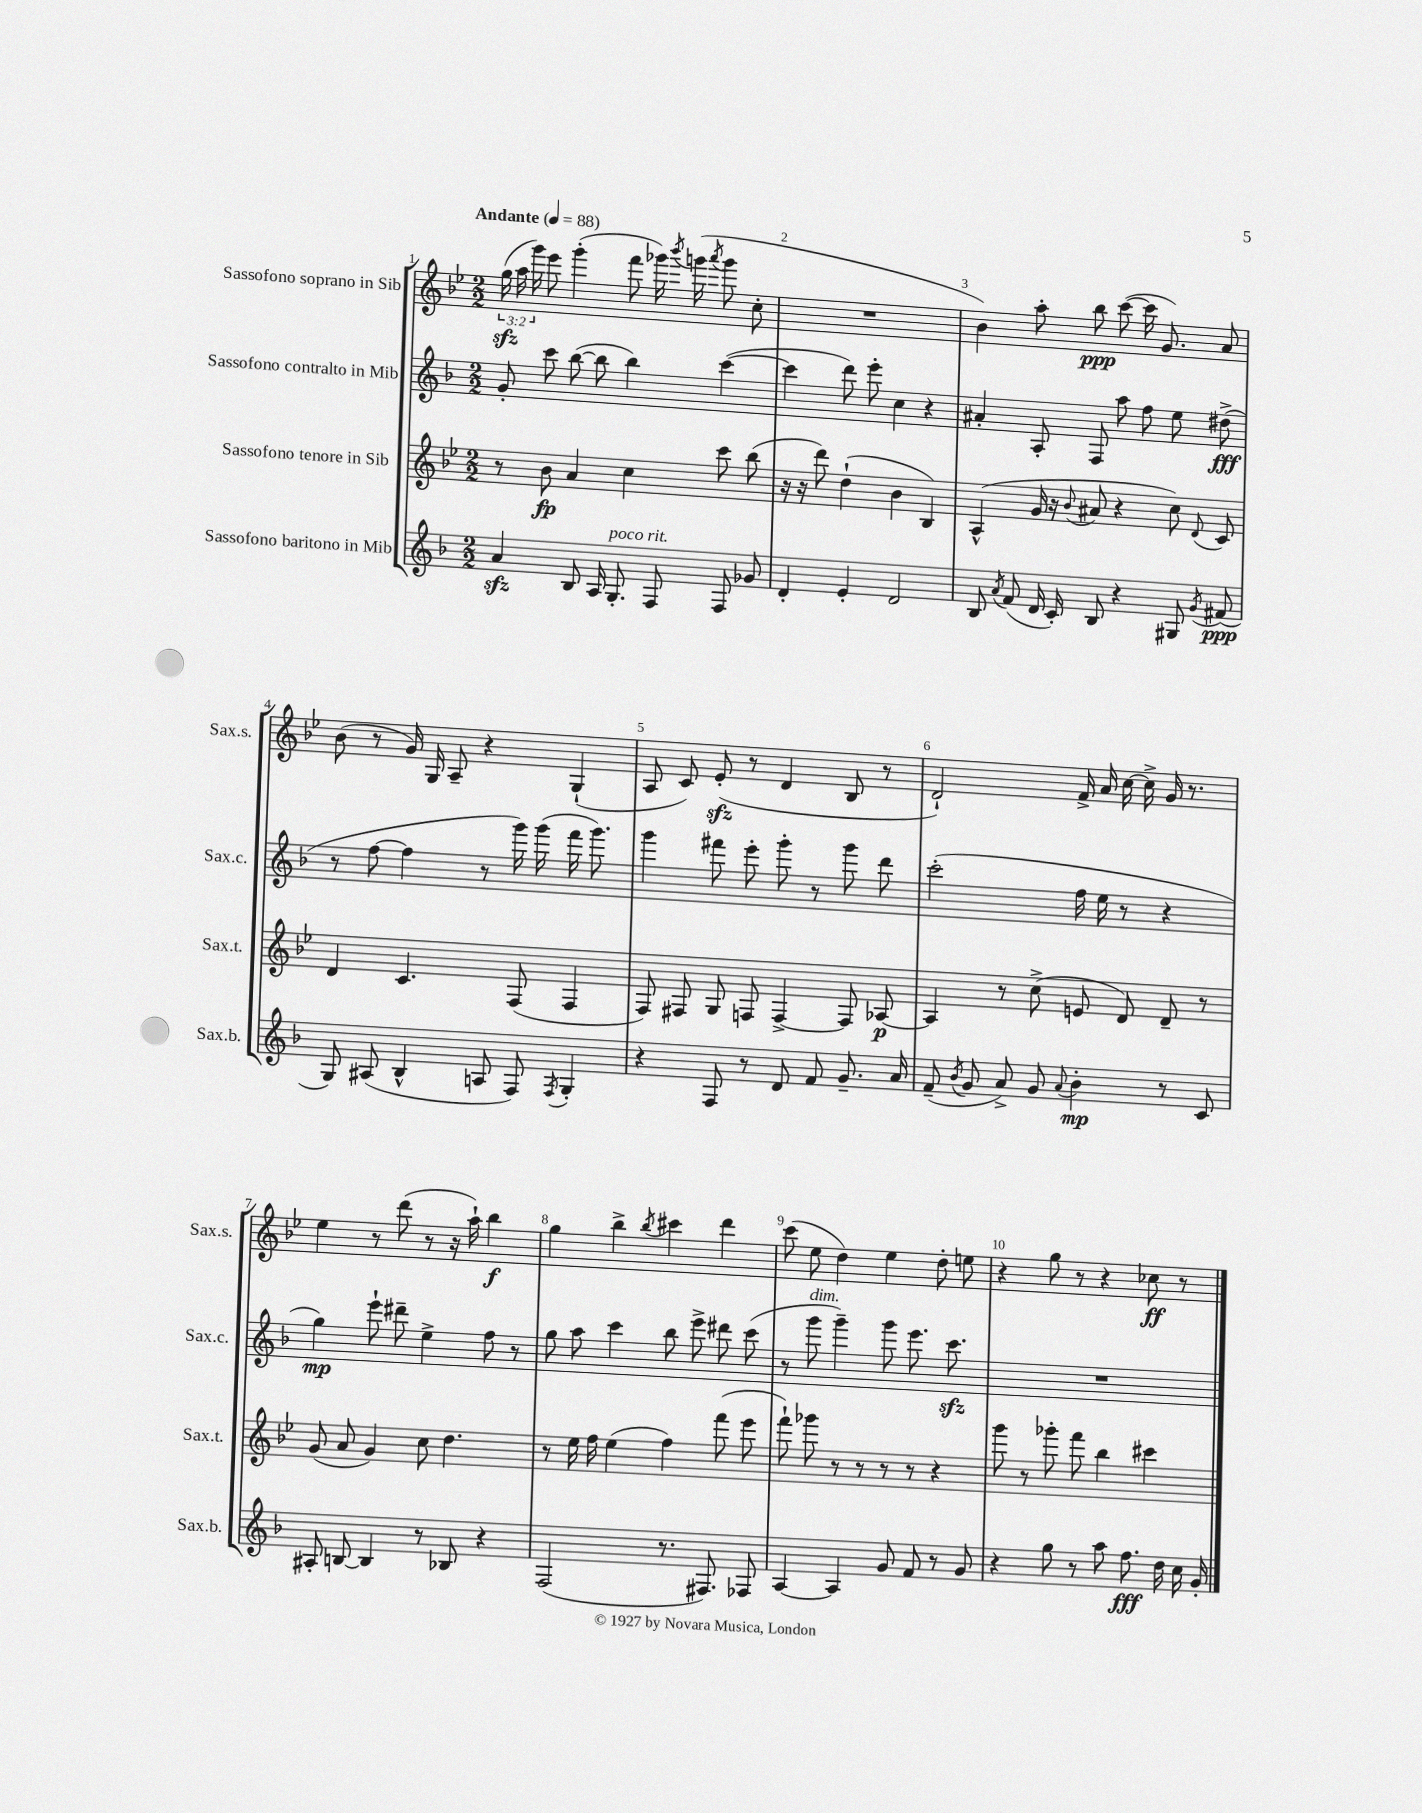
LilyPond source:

<<
\new StaffGroup <<
\new Staff = "s0" \with { instrumentName = "Sassofono soprano in Sib" shortInstrumentName = "Sax.s." } {
    \clef treble \key bes \major \numericTimeSignature \time 2/2 \override Staff.TupletNumber.text = #tuplet-number::calc-fraction-text \tempo "Andante" 4 = 88
    \autoBeamOff \tuplet 3/2 { g''16\sfz( a''16 g'''16) } ees'''8 g'''4-.( f'''8 ges'''16) \acciaccatura { bes'''8 } g'''16( \acciaccatura { a'''8 } g'''8 c''8-. |
    R1 |
    bes'4) a''8-. bes''8\ppp c'''8~( c'''16 g'8.) a'8 |
    bes'8( r8 g'16) g16 a8-- r4 g4-!( |
    a8 c'8) ees'8-.\sfz( r8 d'4 bes8 r8 |
    d'2-!) f'16-> a'16 c''16~ c''16-> g'16 r8. |
    ees''4 r8 d'''8( r8 r16 a''16-!) bes''4\f |
    g''4 bes''4-> \acciaccatura { bes''8 } cis'''4 d'''4 |
    c'''8( ees''8 d''4) ees''4 d''8-. e''8 |
    r4 g''8 r8 r4 ces''8\ff r8 \bar "|." |
}
\new Staff = "s1" \with { instrumentName = "Sassofono contralto in Mib" shortInstrumentName = "Sax.c." } {
    \clef treble \key f \major \numericTimeSignature \time 2/2
    \autoBeamOff g'8-. c'''8 bes''8~( bes''8 bes''4) c'''4~( |
    c'''4 d'''8) e'''8-. c''4 r4 |
    ais'4-. a8-. f8 a''8 f''8 e''8 dis''8->\fff( |
    r8 f''8~ f''4 r8 g'''16) g'''16( f'''16 g'''8.) |
    g'''4 fis'''8 e'''8-. g'''8-. r8 g'''8 d'''8 |
    c'''2-.( f''16 e''16 r8 r4 |
    g''4\mp) e'''8-! dis'''8-- e''4-> f''8 r8 |
    g''8 a''8 c'''4 bes''8 e'''8-> dis'''8 c'''8( |
    r8 g'''8^\markup { \italic "dim." } g'''4--) g'''8 e'''8. c'''8.\sfz |
    R1 \bar "|." |
}
\new Staff = "s2" \with { instrumentName = "Sassofono tenore in Sib" shortInstrumentName = "Sax.t." } {
    \clef treble \key bes \major \numericTimeSignature \time 2/2
    \autoBeamOff r8 bes'8\fp a'4 c''4 c'''8 bes''8( |
    r16 r16 d'''8) d''4-!( bes'4 bes4) |
    a4-^( g'16 r16 \appoggiatura { bes'8 } ais'8 r4 c''8) \appoggiatura { d'8 } c'8 |
    d'4 c'4. f8( f4 |
    f8) fis8 g8 f8 f4~-> f8 aes8~\p |
    aes4 r8 c''8->( e'8 d'8) d'8-- r8 |
    g'8( a'8 g'4) c''8 d''4. |
    r8 ees''16 f''16 ees''4( f''4) f'''8( ees'''8 |
    f'''8-!) ges'''8 r8 r8 r8 r8 r4 |
    g'''8 r8 ges'''8-. f'''8 bes''4 cis'''4 \bar "|." |
}
\new Staff = "s3" \with { instrumentName = "Sassofono baritono in Mib" shortInstrumentName = "Sax.b." } {
    \clef treble \key f \major \numericTimeSignature \time 2/2
    \autoBeamOff a'4\sfz bes8 a16 g8.-.^\markup { \italic "poco rit." } f8 f8 ges'8 |
    d'4-. e'4-. d'2 |
    bes8 \acciaccatura { a'8 } f'8( d'16 c'16-.) bes8 r4 gis8 \acciaccatura { g'8 } fis'8\ppp( |
    g8) ais8( bes4-^ a8 f8) \acciaccatura { f8 } g4-. |
    r4 f8 r8 d'8 f'8 g'8.-- a'16 |
    f'8--( \acciaccatura { bes'8 } g'8 a'8->) g'8 \appoggiatura { a'8 } bes'4-.\mp r8 c'8 |
    ais8-. b8~ b4 r8 bes8 r4 |
    f2( r8. fis8.) fes8 |
    a4~ a4 g'8 f'8 r8 g'8 |
    r4 g''8 r8 a''8 f''8.\fff d''16 c''16 g'16-. \bar "|." |
}
>>
>>
\layout { \context { \Score \override BarNumber.break-visibility = ##(#f #t #t) barNumberVisibility = #all-bar-numbers-visible } }
